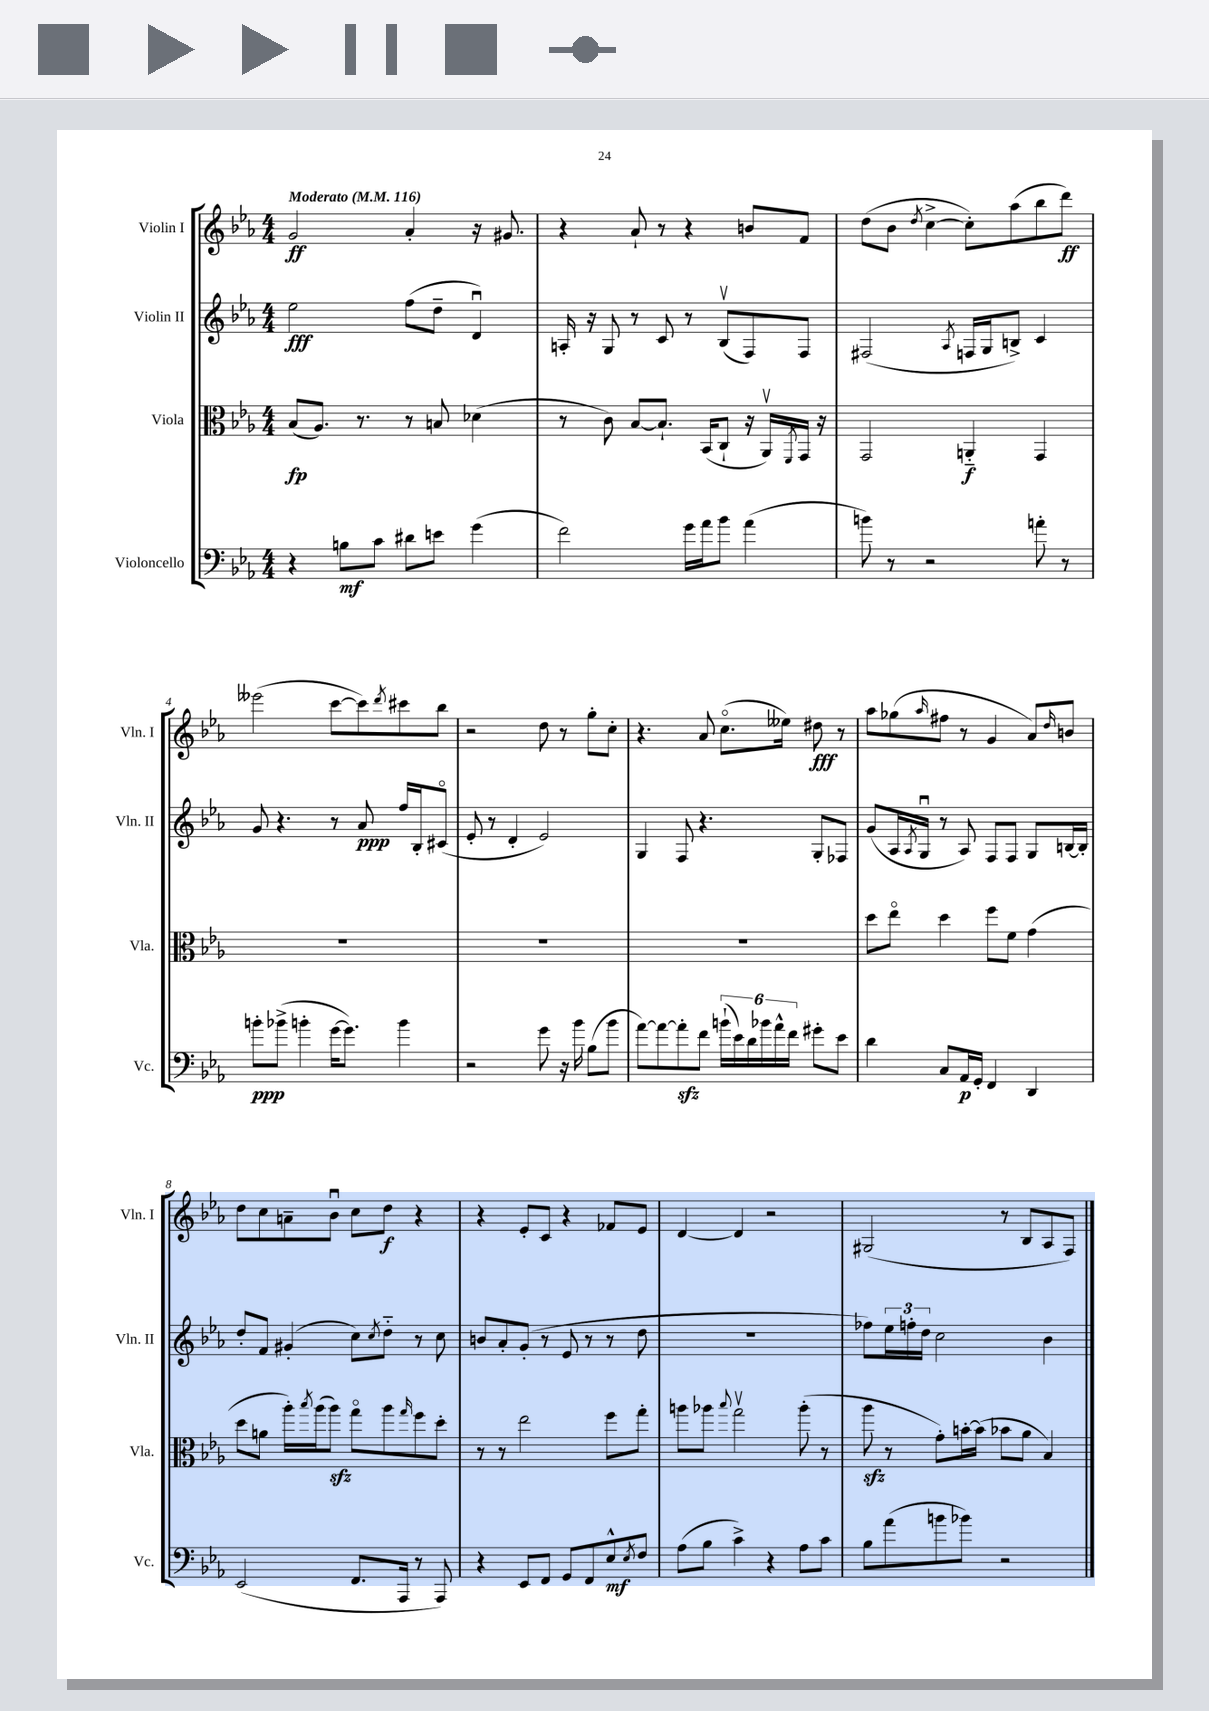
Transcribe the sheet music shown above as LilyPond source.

<<
\new StaffGroup <<
\new Staff = "s0" \with { instrumentName = "Violin I" shortInstrumentName = "Vln. I" } {
    \clef treble \key ees \major \numericTimeSignature \time 4/4 \tempo "Moderato" 4 = 116
    g'2\ff aes'4-. r16 gis'8. |
    r4 aes'8-! r8 r4 b'8 f'8 |
    d''8( bes'8 \acciaccatura { d''8 } c''4~-> c''8-.) aes''8( bes''8 d'''8\ff) |
    eeses'''2( c'''8~ c'''8) \acciaccatura { d'''8 } cis'''8 bes''8 |
    r2 d''8 r8 g''8-. c''8-. |
    r4. aes'8 c''8.\flageolet( eeses''16) dis''8\fff r8 |
    aes''8 ges''8( \grace { aes''16 } fis''8 r8 g'4 aes'8) \grace { d''16 } b'8 |
    d''8 c''8 a'8-- bes'8\downbow c''8 d''8\f r4 |
    r4 ees'8-. c'8 r4 fes'8 ees'8 |
    d'4~ d'4 r2 |
    gis2( r8 bes8 aes8 f8) \bar "|." |
}
\new Staff = "s1" \with { instrumentName = "Violin II" shortInstrumentName = "Vln. II" } {
    \clef treble \key ees \major \numericTimeSignature \time 4/4
    ees''2\fff f''8( d''8-- d'4\downbow) |
    a16-. r16 g8 r8 c'8 r8 bes8\upbow( f8) f8 |
    fis2( \acciaccatura { aes8 } f16 g16 b8->) c'4 |
    g'8 r4. r8 aes'8\ppp f''16 bes16-. cis'8\flageolet( |
    ees'8-. r8 d'4-. ees'2) |
    g4 f8 r4. g8-. fes8 |
    g'8( aes16 \acciaccatura { aes8 } g16\downbow r8 aes8) f8 f8 g8 b16~ b16-. |
    d''8-. f'8 gis'4-.( c''8) \acciaccatura { c''8 } d''8-_ r8 c''8 |
    b'8 aes'8-. g'8-.( r8 ees'8 r8 r8 d''8 |
    R1 |
    fes''8) \tuplet 3/2 { ees''16 f''16-. d''16 } c''2 bes'4 \bar "|." |
}
\new Staff = "s2" \with { instrumentName = "Viola" shortInstrumentName = "Vla." } {
    \clef alto \key ees \major \numericTimeSignature \time 4/4
    bes8\fp( aes8.) r8. r8 b8 des'4( |
    r8 c'8) bes8~ bes8.-! bes,16( c8-! r16 aes,16\upbow) \acciaccatura { f,8 } g,16 r16 |
    g,2 a,4-_\f g,4 |
    R1 |
    R1 |
    R1 |
    d''8 ees''8\flageolet d''4 f''8 f'8 g'4( |
    d''8 a'8 aes''16-.) \acciaccatura { bes''8 } aes''16( aes''8\sfz) g''8\flageolet aes''8 \grace { g''16 } f''8 d''8-. |
    r8 r8 ees''2 f''8 g''8-. |
    a''8 aes''8 \appoggiatura { bes''8 } g''2\upbow aes''8-.( r8 |
    aes''8\sfz r8 g'8-.) b'16~-. b'16( bes'8 aes'8 bes4) \bar "|." |
}
\new Staff = "s3" \with { instrumentName = "Violoncello" shortInstrumentName = "Vc." } {
    \clef bass \key ees \major \numericTimeSignature \time 4/4
    r4 b8\mf c'8 dis'8 e'8 g'4( |
    f'2) g'16 aes'16 bes'8 aes'4( |
    b'8) r8 r2 a'8-. r8 |
    b'8-.\ppp bes'8->( b'4-. g'16~ g'8.) b'4 |
    r2 g'8 r16 bes'16 bes8( bes'8 |
    aes'8~) aes'8~ aes'8-.\sfz f'8 \tuplet 6/4 { b'16-!( ees'16) d'16 bes'16 aes'16-^ f'16 } gis'8-. ees'8 |
    d'4 c8 aes,16\p g,16-. f,4 d,4 |
    ees,2( f,8. aes,,16 r8 aes,,8) |
    r4 ees,8 f,8 g,8 f,8 ees8-^\mf \acciaccatura { ees8 } f8 |
    aes8( bes8 c'4->) r4 aes8 c'8 |
    bes8 aes'8( b'8 bes'8) r2 \bar "|." |
}
>>
>>
